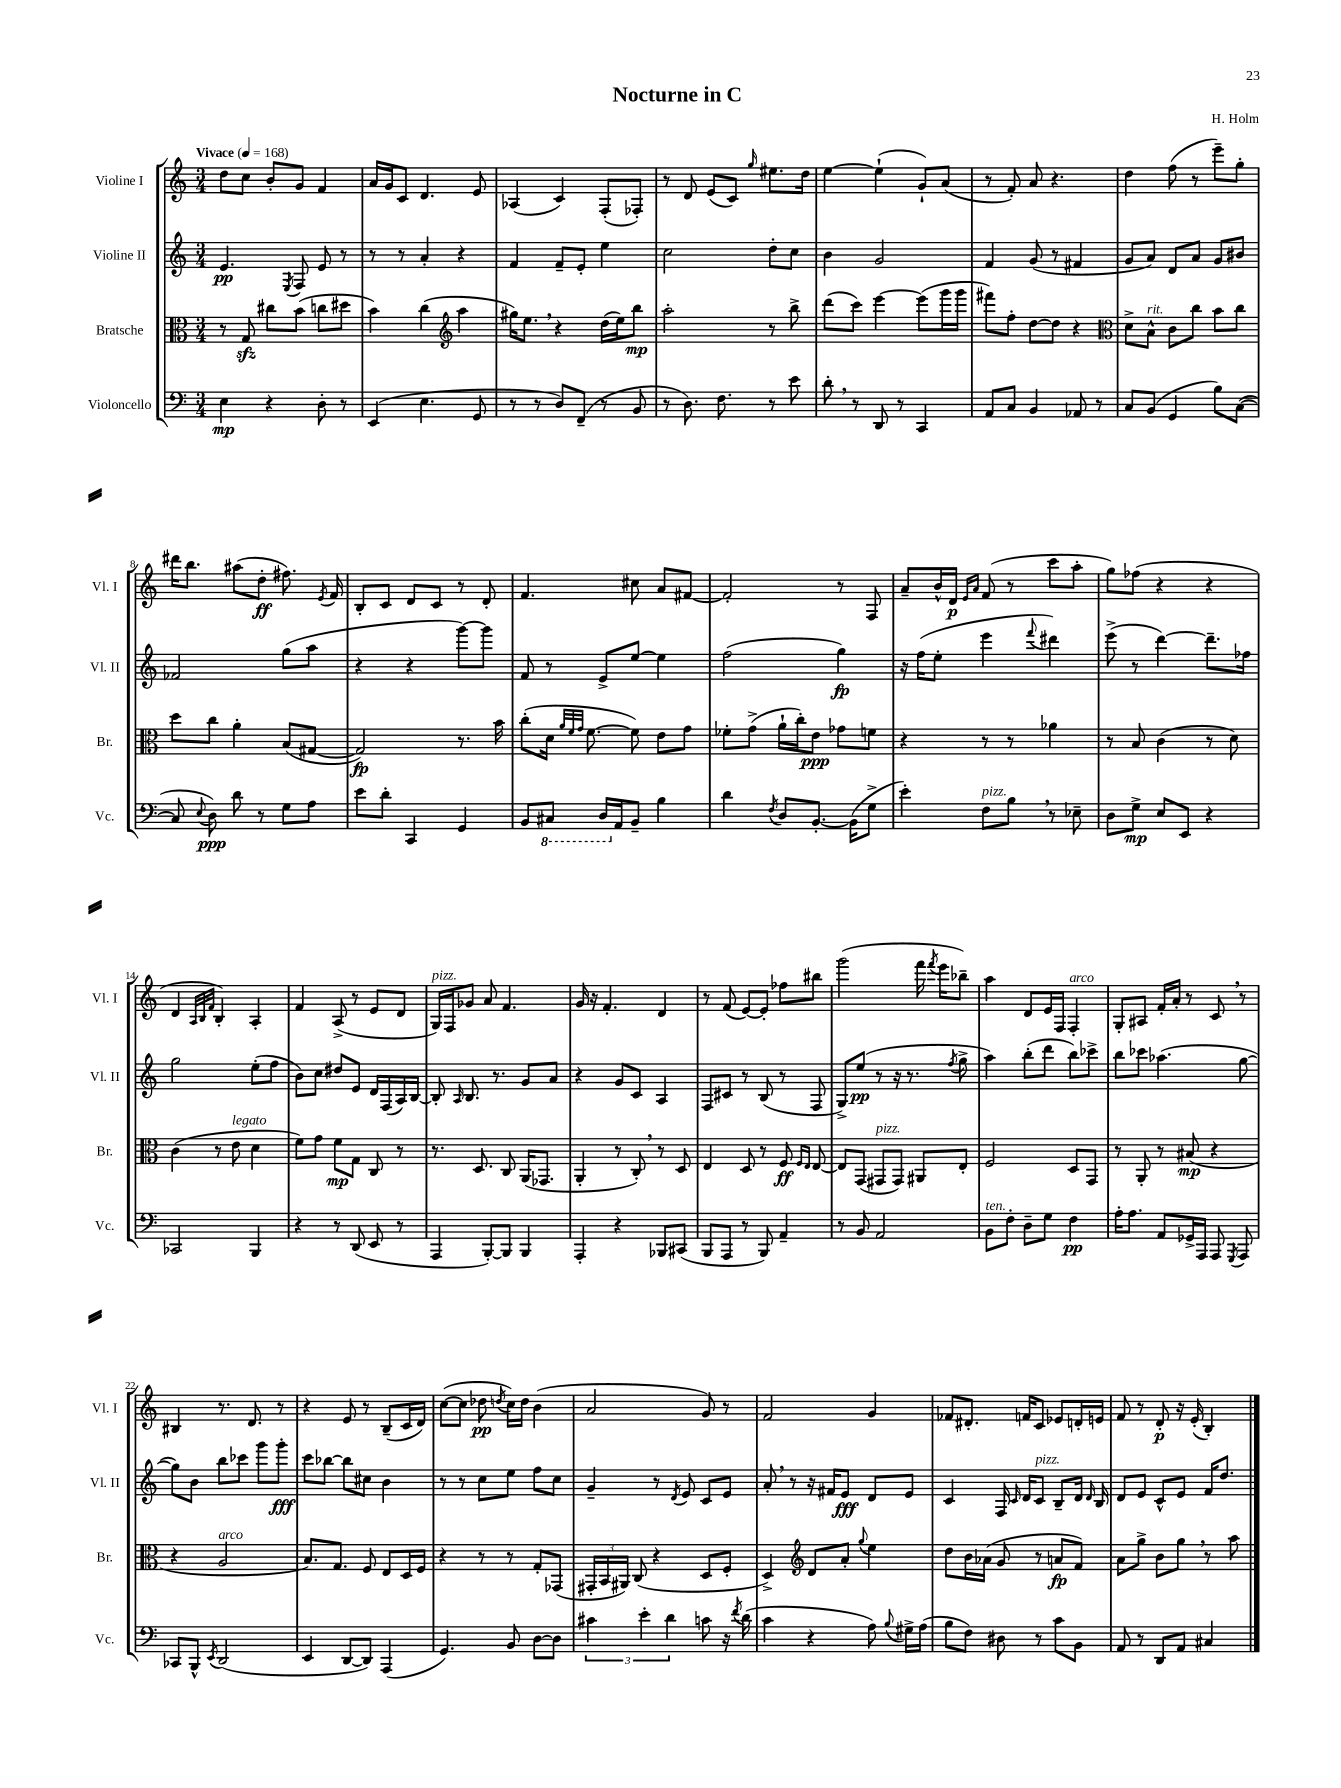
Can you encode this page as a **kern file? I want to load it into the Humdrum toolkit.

**kern	**kern	**kern	**kern
*staff4	*staff3	*staff2	*staff1
*clefF4	*clefC3	*clefG2	*clefG2
*k[]	*k[]	*k[]	*k[]
*M3/4	*M3/4	*M3/4	*M3/4
*MM168	*MM168	*MM168	*MM168
4E\	8r	4.e/	8dd\L
.	8G/	.	8cc\J
4r	8cc#\L	.	8b'/L
.	.	8qE/	.
.	(8b\J	8F/	8g/J
8D'\	8cc\L	8e/	4f/
8r	8dd#\J	8r	.
=	=	=	=
(4EE/	4b\)	8r	16a/LL
.	.	.	16g/J
.	.	8r	8c/J
4.E\	(4cc\	4a'/	4.d/
*	*clefG2	*	*
.	4aa\	4r	.
8GG/	.	.	8e/
=	=	=	=
8r	16gg#\LK)	4f/	(4A-/
.	8.ee\J	.	.
8r	.	.	.
8D/L)	4r	8f~/L	4c/)
(8FF~/J	.	8e'/J	.
8r	(16dd\LL	4ee\	(8F'/L
.	16ee\J)	.	.
8BB/	8bb\J	.	8F-'/J)
=	=	=	=
8r	2aa'\	2cc\	8r
8.D\)	.	.	8d/
.	.	.	(8e/L
8.F\	.	.	.
.	.	.	8c/J)
.	.	.	16qqgg/
8r	8r	8dd'\L	8.ee#\L
8e\	8bb^\	8cc\J	.
.	.	.	16dd\Jk
=	=	=	=
8d'\	(8ddd\L	4b\	[4ee\
8r	8ccc\J)	.	.
8DD/	[4eee\	2g/	(4ee`\]
8r	.	.	.
4CC/	(8eee\]L	.	8g`/L)
.	16ggg\L	.	(8a/J
.	16ggg\JJ	.	.
=	=	=	=
8AA/L	8fff#\L)	4f/	8r
8C/J	8ff'\J	.	8f'/)
4BB/	[8dd\L	(8g/	8a/
.	8dd\]J	8r	4.r
8AA-/	4r	4f#/	.
8r	.	.	.
=	=	=	=
*	*clefC3	*	*
8C/L	8d^\L	8g/L	4dd\
(8BB/J	8B^^\J	8a/J)	.
4GG/	8c\L	8d/L	(8ff\
.	8cc\J	8a/J	8r
8B\L)	8b\L	8g/L	8eee~\L)
([8C\J	8cc\J	8b#/J	8gg'\J
=	=	=	=
8C/]	8dd\L	2f-/	16ddd#\LK
.	.	.	8.bb\J
8qqE/	.	.	.
8D\)	8cc\J	.	.
8d\	4a'\	.	(8aa#\L
8r	.	.	8dd'\J
8G\L	(8B/L	(8gg\L	8.ff#\)
8A\J	[8G#/J	8aa\J	.
.	.	.	8qe/
.	.	.	16f/
=	=	=	=
8e\L	2G#/])	4r	8B'/L
8d'\J	.	.	8c/J
4CC/	.	4r	8d/L
.	.	.	8c/J
4GG/	8.r	[8ggg\L)	8r
.	.	8ggg\]J	8d'/
.	16b\	.	.
=	=	=	=
8BB/L	(8cc'\L	8f/	4.f/
8CC#/J	16d\Jk	8r	.
.	32qqa/LLL	.	.
.	32qqf/	.	.
.	32qqg/JJJ	.	.
.	[8.f\	.	.
16DD/LL	.	8e^/L	.
16AA/J	.	.	.
8BB~/J	8f\])	[8ee/J	8cc#\
4B\	8e\L	4ee\]	8a/L
.	8g\J	.	[8f#/J
=	=	=	=
4d\	8f-'\L	(2ff\	2f#'/]
.	(8g^\J	.	.
8qF/	.	.	.
8D/L	16a`\LL	.	.
.	16cc'\J)	.	.
[8.BB'/J	8e\J	.	.
.	8g-\L	4gg\)	8r
(16BB\]LK	.	.	.
8G^\J	8f\J	.	8F/
=	=	=	=
4e'\)	4r	16r	8a~/L
.	.	(16ff\LK	.
.	.	8ee'\J	16b^^/L
.	.	.	16d/JJ
.	.	.	16qqe/LL
.	.	.	16qqa/JJ
8F\L	8r	4eee\	(8f/
8B\J	8r	.	8r
.	.	8qqfff/	.
8r	4a-\	4ddd#\)	8ccc\L
8E-~\	.	.	8aa'\J
=	=	=	=
8D\L	8r	(8eee^\	8gg\L)
8G^\J	8B/	8r	(8ff-\J
8E/L	(4c\	[4ddd\)	4r
8EE/J	.	.	.
4r	8r	8.ddd~\]L	4r
.	8d\)	.	.
.	.	16ff-\Jk	.
=	=	=	=
2CC-/	(4c\	2gg\	4d/
.	.	.	32qqA/LLL
.	.	.	32qqB/
.	.	.	32qqf/JJJ
.	8r	.	4B'/)
.	8e\	.	.
4BBB/	4d\	(8ee'\L	4A'/
.	.	8ff\J	.
=	=	=	=
4r	8f\L)	8b\L)	4f/
.	8g\J	8cc\J	.
8r	8f\L	8dd#/L	(8A^/
(8DD/	8G\J	8e/J	8r
8EE/	8C/	16d/LL	8e/L
.	.	(16F/	.
8r	8r	16A/)	8d/J
.	.	[16B/JJ	.
=	=	=	=
4AAA/	8.r	8B'/]	16G/LL)
.	.	.	16F/J
.	.	16qqA/	.
.	.	8.B/	8g-/J
.	8.D/	.	.
[8BBB'/L)	.	.	8a/
.	.	8.r	.
8BBB/]J	8C/	.	4.f/
4BBB/	(16AA/LK	8g/L	.
.	8.GG-/J	.	.
.	.	8a/J	.
=	=	=	=
4AAA'/	4AA'/	4r	16g/
.	.	.	16r
.	.	.	4.f'/
4r	8r	8g/L	.
.	8C'/)	8c/J	.
8BBB-/L	8r	4A/	4d/
(8CC#/J	8D/	.	.
=	=	=	=
8BBB/L	4E/	8F/L	8r
8AAA/J	.	8c#/J	(8f/
8r	8D/	8r	[8e/L)
8BBB/)	8r	(8B/	8e'/]J
4AA~/	8F/	8r	8ff-\L
.	16qqF/LL	.	.
.	16qqE/JJ	.	.
.	[8E/	8F/	8bb#\J
=	=	=	=
8r	8E/]L	8G^/L)	(2ggg\
8BB/	(8GG/J	(8ee/J	.
2AA/	8GG#/L	8r	.
.	8GG#/J)	16r	.
.	.	8.r	.
.	8AA#/L	.	16fff\
.	.	.	8qfff/
.	.	.	16eee\LK
.	.	8qff/	.
.	8E'/J	8gg^\	8bb-~\J)
=	=	=	=
8BB\L	2F/	4aa\)	4aa\
8F'\J	.	.	.
8D~\L	.	(8bb'\L	8d/L
8G\J	.	8ddd\J	16e/L
.	.	.	16F/JJ
4F\	8D/L	8bb\L)	4F'/
.	8GG/J	8ccc-^\J	.
=	=	=	=
16A'\LK	8r	8bb\L	8G'/L
8.A\J	.	.	.
.	8AA'/	8ccc-\J	8A#/J
8AA/L	8r	(4.aa-\	16f'/LL
.	.	.	16a'/JJ
16GG-^/L	(8B#/	.	8r
16AAA/JJ	.	.	.
8AAA/	4r	.	8c/
8qGGG/	.	.	.
8AAA/	.	[8gg\	8r
=	=	=	=
8CC-/L	4r	8gg\]L)	4B#/
8BBB^^/J	.	8b\J	.
8qEE/	.	.	.
(2DD/	2A/	8bb\L	8.r
.	.	8ccc-\J	.
.	.	.	8.d/
.	.	8ggg\L	.
.	.	8ggg'\J	8r
=	=	=	=
4EE/	8.B/L)	8ccc\L	4r
.	.	[8bb-\J	.
.	8.G/J	.	.
[8DD/L	.	8bb-\]L	8e/
8DD/]J)	8F/	8cc#\J	8r
(4AAA/	8E/L	4b\	(8B~/L
.	16D/L	.	16c/L
.	16F/JJ	.	16d/JJ)
=	=	=	=
4.GG/)	4r	8r	([8cc\L
.	.	8r	8cc\]J
.	8r	8cc\L	8dd-\
.	.	.	8qdd/
8BB/	8r	8ee\J	16cc\LL)
.	.	.	16dd\JJ
[8D\L	8G'/L	8ff\L	(4b\
8D\]J	(8GG-/J	8cc\J	.
=	=	=	=
6c#\	24GG#'/LL	4g~/	2a/
.	24BB/	.	.
.	24AA#/JJ)	.	.
.	(8C/	.	.
6e'\	.	.	.
.	4r	8r	.
6d\	.	.	.
.	.	8qd/	.
.	.	8e/	.
8c\	8D/L	8c/L	8g/)
16r	8F'/J	8e/J	8r
8qf/	.	.	.
(16d\	.	.	.
=	=	=	=
4c\	4D^/)	8a'/	2f/
.	.	8r	.
*	*clefG2	*	*
4r	8d/L	16r	.
.	.	16f#/LK	.
.	8a'/J	8e/J	.
.	8qqgg/	.	.
8A\)	4ee\	8d/L	4g/
8qqB/	.	.	.
16G#^\LL	.	8e/J	.
(16A\JJ	.	.	.
=	=	=	=
8B\L	8dd\L	4c/	8f-/L
8F\J)	16b\L	.	8.d#'/J
.	(16a-\JJ	.	.
8D#\	8g/	16F/	.
.	.	16qqc/	.
.	.	16d/LK	16f/LK
8r	8r	8c/J	8c/J
8c\L	8a/L	8B~/L	8e-/L
8BB\J	8f/J)	16d/Jk	16d'/L
.	.	16qqd/	.
.	.	16B/	16e/JJ
=	=	=	=
8AA/	8a\L	8d/L	8f/
8r	8gg^\J	8e/J	8r
8DD/L	8b\L	8c^^/L	8d'/
8AA/J	8gg\J	8e/J	16r
.	.	.	(16e'/
4C#/	8r	16f/LK	4B'/)
.	.	8.dd/J	.
.	8aa\	.	.
==	==	==	==
*-	*-	*-	*-
